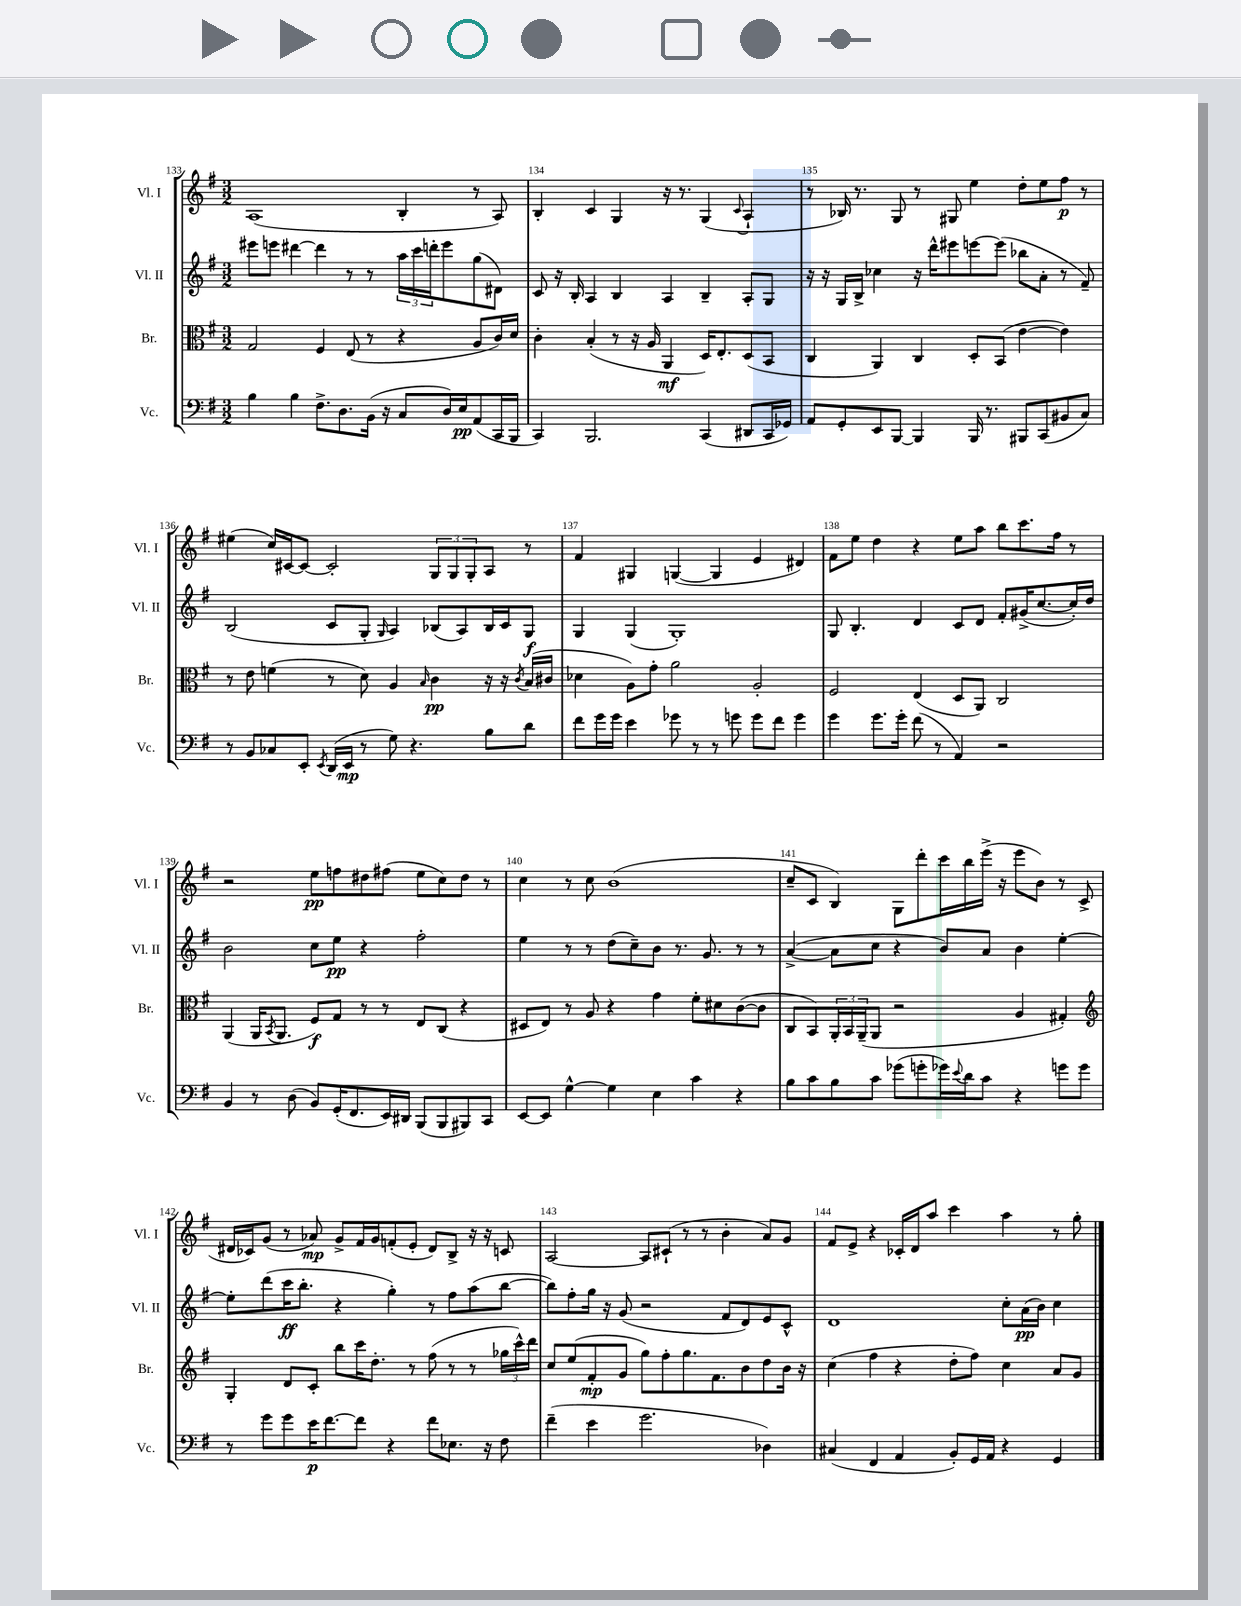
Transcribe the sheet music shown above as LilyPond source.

<<
\new StaffGroup <<
\new Staff = "s0" \with { instrumentName = "Vl. I" shortInstrumentName = "Vl. I" } {
    \clef treble \key g \major \numericTimeSignature \time 3/2
    a1( b4-. r8 a8) |
    b4-. c'4 g4 r16 r8. g4( \appoggiatura { c'8 } a4-! |
    r8 bes16) r8. g8 r8 gis8 e''4 d''8-. e''8 fis''8\p r8 |
    eis''4( c''16) cis'16~ cis'8~ cis'2-. \tuplet 3/2 { g8 g8 g8-. } a8 r8 |
    fis'4 gis4 g4~( g4 e'4 dis'4) |
    fis'8 e''8 d''4 r4 e''8 a''8 b''8 c'''8. fis''16 r8 |
    r2 e''8\pp f''8 dis''8 fis''8( e''8 c''8) dis''8 r8 |
    c''4 r8 c''8 b'1( |
    c''8-- c'8 b4) g8 d'''8-. c'''16 b''16 e'''16->( r16 e'''8 b'8) r8 c'8->( |
    dis'16 ces'16) g'8( r8 aes'8\mp) g'8-> fis'16 g'16 f'8-.( e'8-. dis'8) b8-> r16 r16 c'8 |
    a2~ a8 cis'8-!( r8 r8 b'4-. a'8) g'8 |
    fis'8 e'8-> r4 ces'16-. d'16 a''8 c'''4 a''4 r8 g''8-. \bar "|." |
}
\new Staff = "s1" \with { instrumentName = "Vl. II" shortInstrumentName = "Vl. II" } {
    \clef treble \key g \major \numericTimeSignature \time 3/2
    eis'''8 e'''8 dis'''4~ dis'''4 r8 r8 \tuplet 3/2 { a''16 c'''16 d'''16-. } e'''8 g''8( dis'8) |
    c'8 r16 b16-. a4 b4 a4 b4-- a8-. g8 |
    r16 r16 g16 b16-> ces''4 r16 d'''16-^ eis'''8 e'''8~ e'''8( bes''8 a'8-. r8 fis'8--) |
    b2( c'8 g8-. \grace { g16 } a4) bes8( a8) bes16 c'16 g8\f |
    g4 g4( g1-.) |
    g8 b4.-. d'4 c'8 d'8 fis'8-. gis'16->( c''8.~ c''16-.) d''16 |
    b'2 c''8 e''8\pp r4 fis''2-. |
    e''4 r8 r8 d''8( c''8--) b'8 r8. g'8. r8 r8 |
    a'4~->( a'8 c''8 r4 b'8) a'8 b'4 e''4~-. |
    e''8-. d'''8( c'''16\ff b''8.-. r4 g''4-.) r8 fis''8 a''8( b''8~ |
    b''8) fis''8-. g''16 r16 g'8( r2 fis'8 d'8) e'8 c'8-^ |
    d'1 c''8-. a'16\pp( b'16) c''4 \bar "|." |
}
\new Staff = "s2" \with { instrumentName = "Br." shortInstrumentName = "Br." } {
    \clef alto \key g \major \numericTimeSignature \time 3/2
    g2 fis4 e8( r8 r4 a8 c'16) d'16 |
    c'4-. b4-.( r8 r16 a16 a,4\mf d16) e8.-. d8( b,8 |
    c4 a,4) c4 d8-. b,8( e'4~ e'4) |
    r8 e'8 f'4( r8 d'8) a4 \grace { b16 } c'4\pp r16 r16 \acciaccatura { c'8 } b16( cis'16 |
    des'4 a8) g'8-. a'2 a2-. |
    fis2 e4( d8 a,8) c2 |
    a,4( a,16 \acciaccatura { b,8 } a,8. fis8\f) g8 r8 r8 e8 c8( r4 |
    dis8 e8) r8 a8 r4 g'4 fis'8-. dis'8 c'8~( c'8 |
    c8 b,8) \tuplet 3/2 { a,16-. b,16 a,16--( } a,8 r2 a4 gis4-.) |
    \clef treble g4-. d'8 c'8-. b''8 c'''16 d''8.-. r8 fis''8( r8 r8 \tuplet 3/2 { ges''16 c'''16-^) d'''16 } |
    c''8 e''8( fis'8-.\mp g'8 g''8) fis''8-. g''8. fis'8. b'8 d''8 b'16 r16 |
    c''4( fis''4 r4 d''8-. fis''8) c''4 a'8 g'8 \bar "|." |
}
\new Staff = "s3" \with { instrumentName = "Vc." shortInstrumentName = "Vc." } {
    \clef bass \key g \major \numericTimeSignature \time 3/2
    b4 b4 fis8.-> d8. b,16( r16 c8 d16) e16\pp a,8( c,16 b,,16 |
    c,4) b,,2. c,4( dis,8 c,16 ges,16) |
    a,8 g,8-. e,8 b,,8~ b,,4 b,,16 r8. bis,,8 c,8( bis,8 c8) |
    r8 b,8 ces8 e,8-. \acciaccatura { e,8 } d,16( e,16\mp r8 g8) r4. b8 d'8 |
    fis'8 g'16 g'16 e'4 ges'8 r8 r8 g'8 g'8 fis'8 g'4 |
    g'4 g'8. g'16-. fis'8( r8 a,4) r2 |
    b,4 r8 d8( b,8) g,16-.( fis,8. e,16) dis,16 b,,8( b,,8 bis,,8) c,8 |
    e,8~ e,8 g4~-^ g4 e4 c'4 r4 |
    b8 c'8 b8 c'8 ges'8( g'8-. ges'16) \appoggiatura { e'8 } d'16 c'8 r4 g'8 g'8 |
    r8 g'8 g'8 e'16\p fis'8.~ fis'8 r4 fis'8 ees8. r16 fis8 |
    fis'4--( e'4 g'2. des4) |
    cis4( fis,4 a,4 b,8-.) g,16 a,16 r4 g,4 \bar "|." |
}
>>
>>
\layout { \context { \Score currentBarNumber = #133 \override BarNumber.break-visibility = ##(#f #t #t) barNumberVisibility = #all-bar-numbers-visible } }
